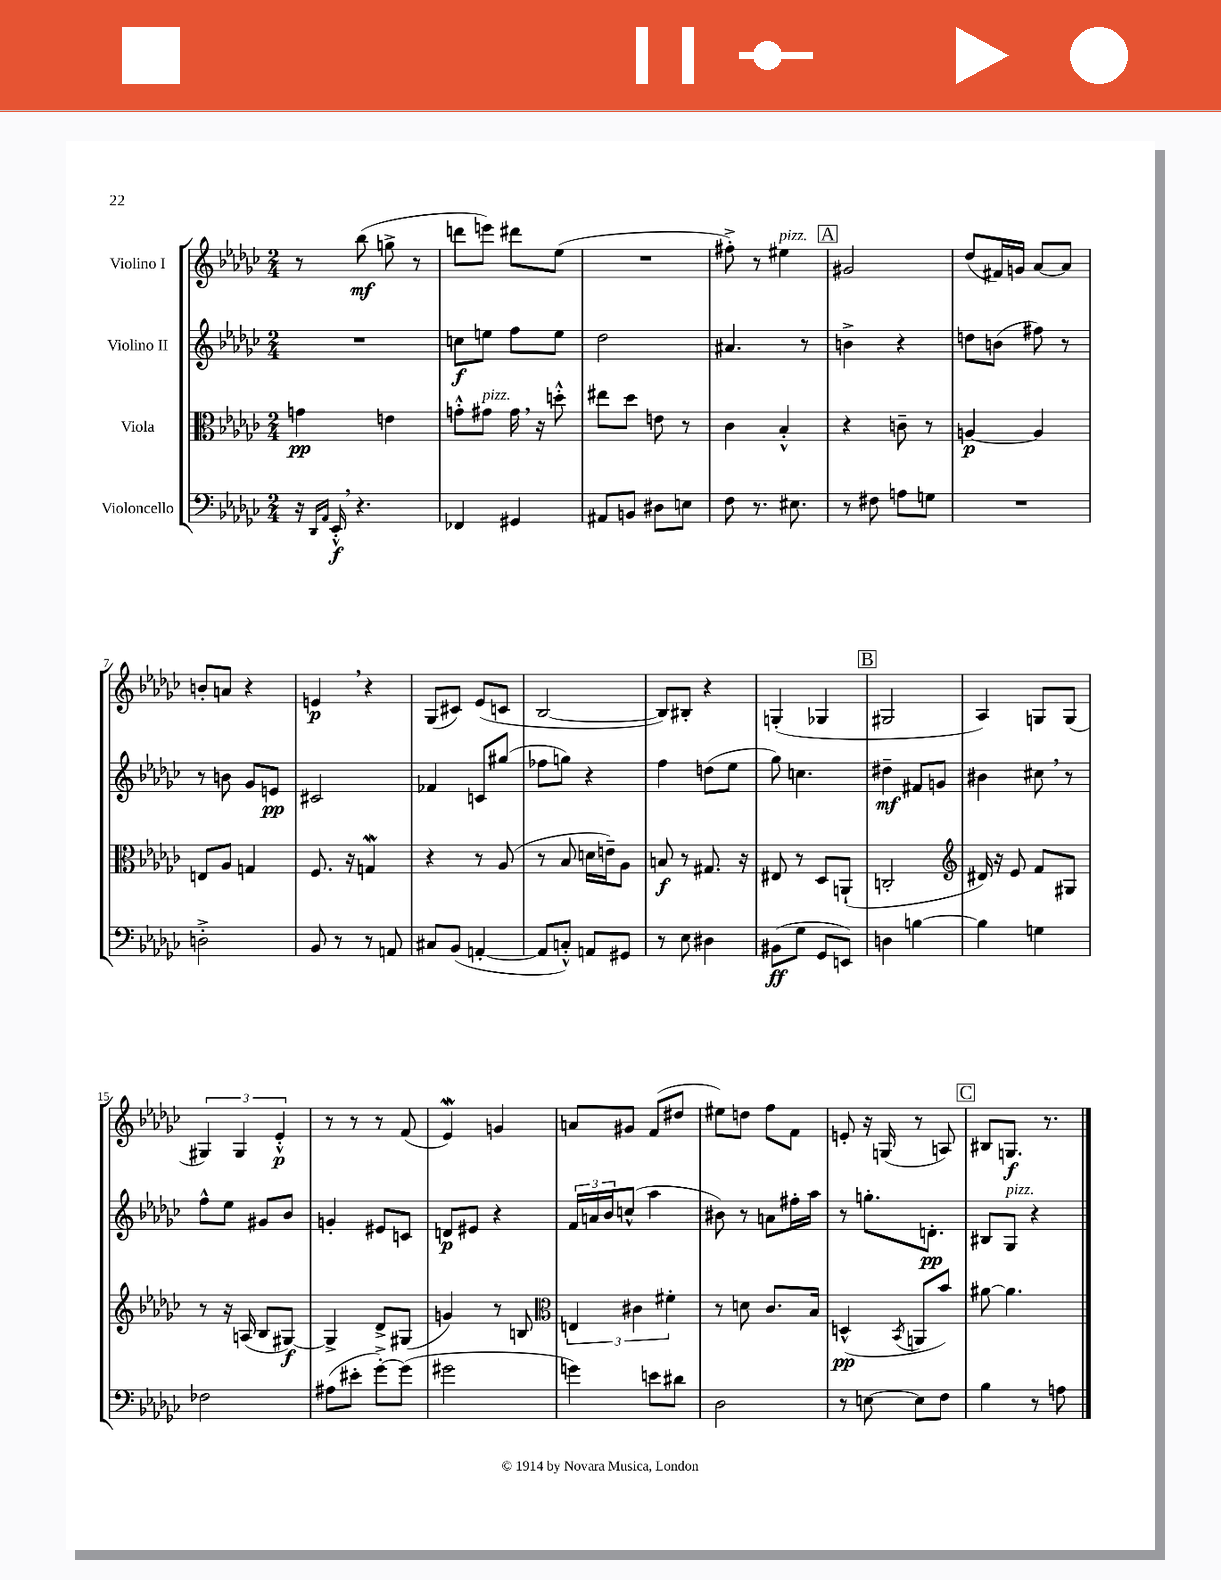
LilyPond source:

<<
\new StaffGroup <<
\new Staff = "s0" \with { instrumentName = "Violino I" } {
    \clef treble \key ges \major \numericTimeSignature \time 2/4
    r8 bes''8\mf( g''8-> r8 |
    d'''8 e'''8) dis'''8 ees''8( |
    R2 |
    fis''8-.->) r8 eis''4^\markup { \italic "pizz." } |
    \mark \markup { \box "A" } gis'2 |
    des''8( fis'16) g'16 aes'8~ aes'8 |
    b'8-. a'8 r4 |
    e'4\p \breathe r4 |
    ges8( cis'8) ees'8( c'8 |
    bes2~ |
    bes8) bis8-. r4 |
    g4-.( ges4 |
    \mark \markup { \box "B" } gis2 |
    aes4) g8 g8( |
    \tuplet 3/2 { gis4) gis4 ees'4-.-^\p } |
    r8 r8 r8 f'8( |
    ees'4\mordent) g'4 |
    a'8 gis'8 f'8( dis''8 |
    eis''8) d''8 f''8 f'8 |
    e'8-. r16 g16( r8 a8) |
    \mark \markup { \box "C" } bis8 g8.\f r8. \bar "|." |
}
\new Staff = "s1" \with { instrumentName = "Violino II" } {
    \clef treble \key ges \major \numericTimeSignature \time 2/4
    R2 |
    c''8\f e''8 f''8 e''8 |
    des''2 |
    ais'4. r8 |
    \mark \markup { \box "A" } b'4-> r4 |
    d''8 b'8( fis''8) r8 |
    r8 b'8 ges'8 e'8\pp |
    cis'2 |
    fes'4 c'8 gis''8( |
    fes''8 g''8) r4 |
    f''4 d''8( ees''8 |
    ges''8) c''4. |
    \mark \markup { \box "B" } dis''4--\mf fis'8 g'8 |
    bis'4 cis''8 \breathe r8 |
    f''8-^ ees''8 gis'8 bes'8 |
    g'4-. eis'8 c'8 |
    d'8\p eis'8 r4 |
    \tuplet 3/2 { f'16 a'16 bes'16 } c''8-^( aes''4 |
    bis'8) r8 a'8 fis''16-. aes''16 |
    r8 g''8.-. d'8.-.\pp |
    \mark \markup { \box "C" } bis8 ges8^\markup { \italic "pizz." } r4 \bar "|." |
}
\new Staff = "s2" \with { instrumentName = "Viola" } {
    \clef alto \key ges \major \numericTimeSignature \time 2/4
    g'4\pp e'4 |
    g'8-.-^ gis'8^\markup { \italic "pizz." } gis'16 \breathe r16 d''8-.-^ |
    eis''8 des''8 e'8 r8 |
    ces'4 bes4-.-^ |
    \mark \markup { \box "A" } r4 c'8-- r8 |
    a4~\p a4 |
    e8 aes8 g4 |
    f8. r16 g4\mordent |
    r4 r8 aes8( |
    r8 bes8 d'16 e'16--) aes8 |
    b8\f r8 gis8. r16 |
    eis8 r8 des8 a,8-!( |
    \mark \markup { \box "B" } c2-. |
    \clef treble dis'16) r16 ees'8 f'8 gis8 |
    r8 r16 a16( bes8 gis8~\f) |
    gis4-> des'8-> gis8( |
    g'4) r8 b8 |
    \clef alto \tuplet 3/2 { e4 cis'4 fis'4-. } |
    r8 d'8 ces'8. bes16 |
    d4-^\pp( \acciaccatura { bes,8 } a,8 bes'8) |
    \mark \markup { \box "C" } ais'8~ ais'4. \bar "|." |
}
\new Staff = "s3" \with { instrumentName = "Violoncello" } {
    \clef bass \key ges \major \numericTimeSignature \time 2/4
    r16 \grace { des,16 aes,16 } ees,16-.-^\f \breathe r4. |
    fes,4 gis,4 |
    ais,8 b,8 dis8 e8 |
    f8 r8. eis8. |
    \mark \markup { \box "A" } r8 fis8 a8 g8 |
    R2 |
    d2-.-> |
    bes,8 r8 r8 a,8 |
    cis8 bes,8( a,4~-. |
    a,8 c8-.-^) a,8 gis,8 |
    r8 ees8 dis4 |
    bis,8\ff( ges8 ges,8 e,8) |
    \mark \markup { \box "B" } d4 b4~ |
    b4 g4 |
    fes2 |
    ais8( eis'8-. ges'8~-.->) ges'8( |
    gis'2 |
    g'4) e'8 dis'8 |
    des2 |
    r8 e8~ e8 f8 |
    \mark \markup { \box "C" } bes4 r8 a8 \bar "|." |
}
>>
>>
